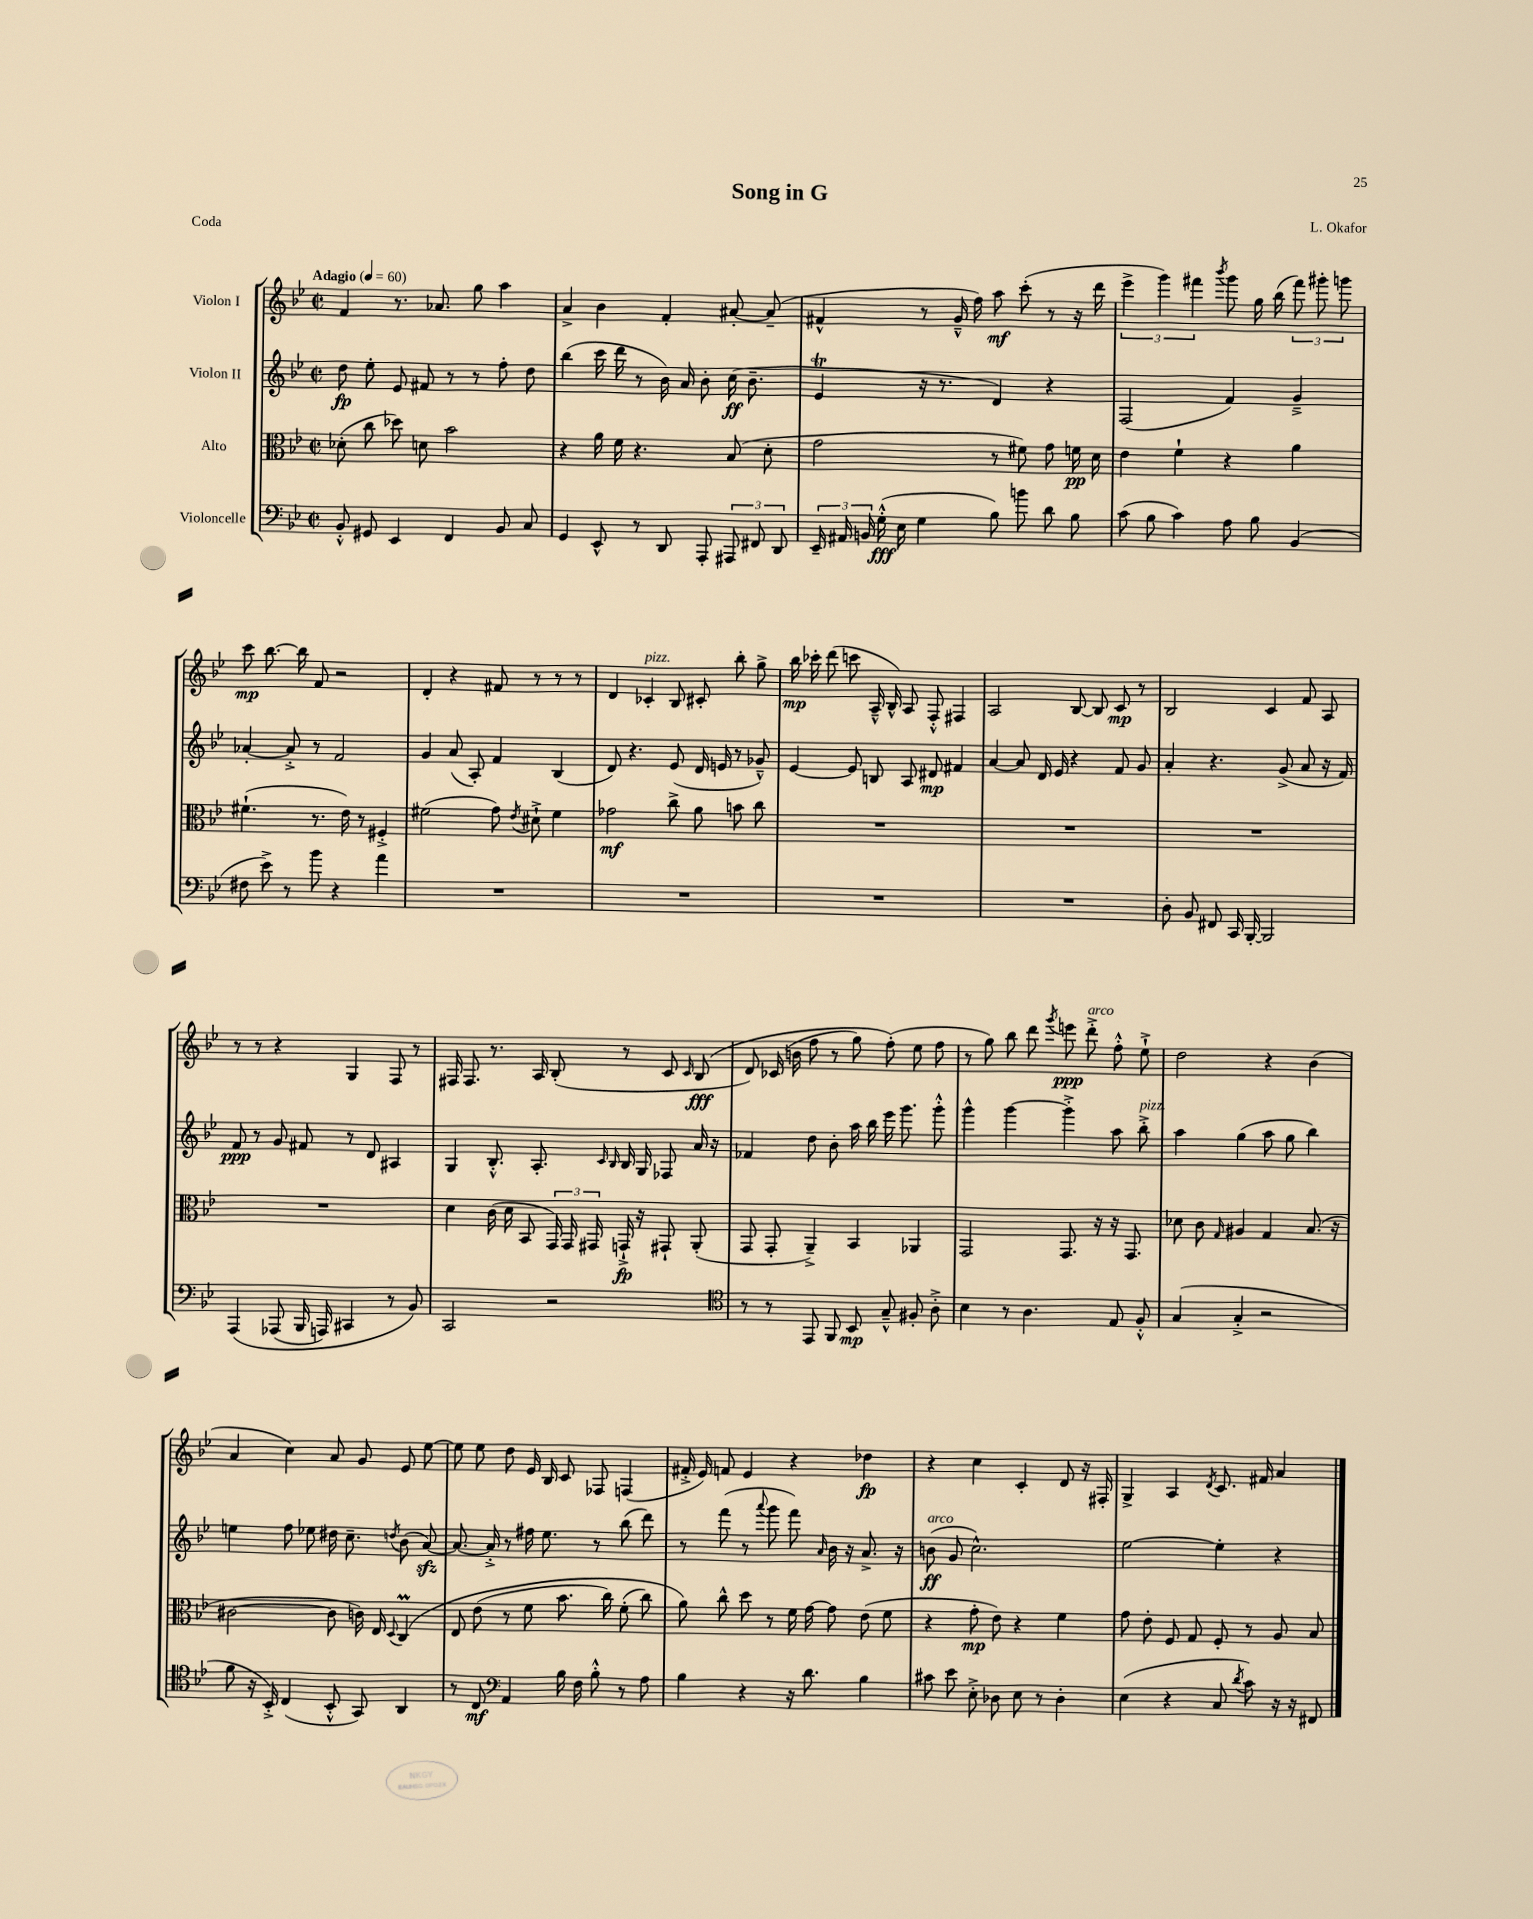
\header { title = "Song in G" composer = "L. Okafor" piece = "Coda" }
<<
\new StaffGroup <<
\new Staff = "s0" \with { instrumentName = "Violon I" } {
    \clef treble \key bes \major \defaultTimeSignature \time 2/2 \tempo "Adagio" 4 = 60
    \autoBeamOff f'4 r8. aes'8. g''8 a''4 |
    a'4-> bes'4 f'4-. ais'8~-. ais'8--( |
    fis'4-^ r8 g'16---^ f''16) a''8\mf c'''8-.( r8 r16 d'''16 |
    \tuplet 3/2 { ees'''4-> g'''4) fis'''4 } \acciaccatura { bes'''8 } g'''8 g''16 bes''16( \tuplet 3/2 { fis'''8) gis'''8-. g'''8 } |
    c'''8\mp bes''8.~ bes''16 f'8 r2 |
    d'4-. r4 fis'8 r8 r8 r8 |
    d'4 ces'4-.^\markup { \italic "pizz." } bes8 cis'8-. bes''8-. g''8-> |
    bes''16\mp ces'''16-. d'''8( c'''8 a16---^ bes16-^) a8 f8-.-^ fis4 |
    a2 bes8~ bes8 c'8\mp r8 |
    bes2 c'4 f'8 a8 |
    r8 r8 r4 g4 f8 r8 |
    fis16 fis8. r8. a16 bes8-.( r8 c'8 \grace { c'16 } bes8\fff\( |
    d'8) ces'16( b'16 f''8 r8 g''8) f''8-.(\) ees''8 f''8 |
    r8 g''8) bes''8 d'''8 \acciaccatura { g'''8 } e'''8\ppp d'''8-.->^\markup { \italic "arco" } f''8-.-^ ees''8-!-> |
    d''2 r4 bes'4( |
    a'4 c''4) a'8 g'8 ees'8 ees''8~ |
    ees''8 ees''8 d''8 ees'16 bes16 c'8 fes8 f4( |
    fis'16-.-> ees'16) f'8 ees'4 r4 des''4\fp |
    r4 c''4 c'4-. d'8 r16 fis16-. |
    g4-> a4 \acciaccatura { d'8 } c'8. fis'16 a'4 \bar "|." |
}
\new Staff = "s1" \with { instrumentName = "Violon II" } {
    \clef treble \key bes \major \defaultTimeSignature \time 2/2
    \autoBeamOff d''8\fp ees''8-. ees'8 fis'8 r8 r8 f''8-. d''8 |
    bes''4( c'''16 d'''16 r8 bes'16) a'16 bes'8-. c''16\ff( bes'8.-- |
    ees'4\trill r16 r8. d'4) r4 |
    f2( f'4) g'4---> |
    aes'4~-. aes'8-.-> r8 f'2 |
    g'4 a'8( a8-.) f'4 bes4( |
    d'8) r4. ees'8( d'16 e'16 r8 ges'8---^) |
    ees'4~ ees'8 b8 a8 dis'8\mp fis'4 |
    a'4~ a'8 d'16 ees'16 r4 f'8 g'8 |
    a'4-. r4. g'8->( a'8 r16 f'16) |
    f'8\ppp r8 g'8 fis'8 r8 d'8 ais4 |
    g4 bes8.-.-^ a8.-. \grace { c'16 bes16 } bes16 g16 fes8 a'16 r16 |
    fes'4 d''8 bes'8-. a''16 bes''16 ees'''16 g'''8. g'''8-.-^ |
    g'''4-^ g'''4~ g'''4-.-> a''8 bes''8-.->^\markup { \italic "pizz." } |
    a''4 g''4( a''8 g''8 bes''4) |
    e''4 f''8 ees''8 dis''16 c''8.-- \acciaccatura { d''8 } bes'8( a'8~\sfz) |
    a'8.~ a'16-.-> r8 fis''16 ees''8. r8 bes''8( d'''8) |
    r8 f'''8( r8 \appoggiatura { a'''8 } g'''8 f'''8) \grace { a'16 } bes'16 r16 a'8.-> r16 |
    b'8\ff^\markup { \italic "arco" }( g'8 c''2.-^) |
    ees''2~ ees''4-. r4 \bar "|." |
}
\new Staff = "s2" \with { instrumentName = "Alto" } {
    \clef alto \key bes \major \defaultTimeSignature \time 2/2
    \autoBeamOff des'8-.( c''8 des''8) d'8 bes'2 |
    r4 a'16 f'16 r4. bes8( d'8-. |
    g'2 r8 fis'8) g'8 f'16\pp d'16 |
    ees'4 f'4-! r4 a'4 |
    fis'4.-!( r8. ees'16) r8 fis4-.-> |
    fis'2( g'8) \acciaccatura { ees'8 } dis'8-!-> fis'4 |
    ges'2\mf c''8-> a'8 b'8 c''8 |
    R1 |
    R1 |
    R1 |
    R1 |
    d'4 c'16( d'16 bes,8 \tuplet 3/2 { g,16) g,16 gis,16 } g,16-!->\fp r16 gis,8-! a,8-.( |
    g,8 g,8-. a,4--->) bes,4 aes,4 |
    g,2 g,8. r16 r16 g,8. |
    des'8 c'8 \grace { g16 } ais4 g4 bes8.( r16 |
    cis'2~ cis'8 c'16) ees16 \appoggiatura { d8 } c4\prall\( |
    ees8 ees'8( r8 f'8 bes'8. c''16) f'8-.( c''8) |
    a'8\) c''8-^ d''8 r8 f'16 g'16~ g'8 ees'8( f'8 |
    r4 g'8-.\mp ees'8) r4 f'4 |
    g'8 ees'8-. f8 g8 f8-. r8 a8 bes8 \bar "|." |
}
\new Staff = "s3" \with { instrumentName = "Violoncelle" } {
    \clef bass \key bes \major \defaultTimeSignature \time 2/2
    \autoBeamOff bes,8-.-^ gis,8 ees,4 f,4 bes,8 c8 |
    g,4 ees,8-^ r8 d,8 a,,8-. \tuplet 3/2 { ais,,8 fis,8 d,8 } |
    \tuplet 3/2 { ees,16-- ais,16 b,16 } g16-.-^\fff( ees16 g4 bes8) b'8 d'8 bes8 |
    c'8( bes8 c'4) a8 bes8 bes,4( |
    fis8 ees'8->) r8 bes'8 r4 a'4 |
    R1 |
    R1 |
    R1 |
    R1 |
    d8-. bes,8 fis,8 c,16 bes,,16~-. bes,,2 |
    a,,4\( aes,,8( bes,,16 a,,16) cis,4 r8 bes,8\) |
    c,2 r2 |
    \clef tenor r8 r8 ees,8 f,8 bes,8\mp g8---^ fis8-. a8-.-> |
    bes4 r8 a4. ees8 f8-.-^ |
    g4( g4-.-> r2 |
    f'8 r16 bes,16-.->) c4( bes,8-.-^ g,8) a,4 |
    r8 c8\mf \clef bass a,4 bes16 f16 bes8-.-^ r8 a8 |
    bes4 r4 r16 d'8. bes4 |
    cis'8 ees'8 ees8-.-> des8 ees8 r8 des4-. |
    ees4( r4 c8 \acciaccatura { d'8 } c'8) r16 r16 fis,8 \bar "|." |
}
>>
>>
\layout { \context { \Score \remove "Bar_number_engraver" } }
